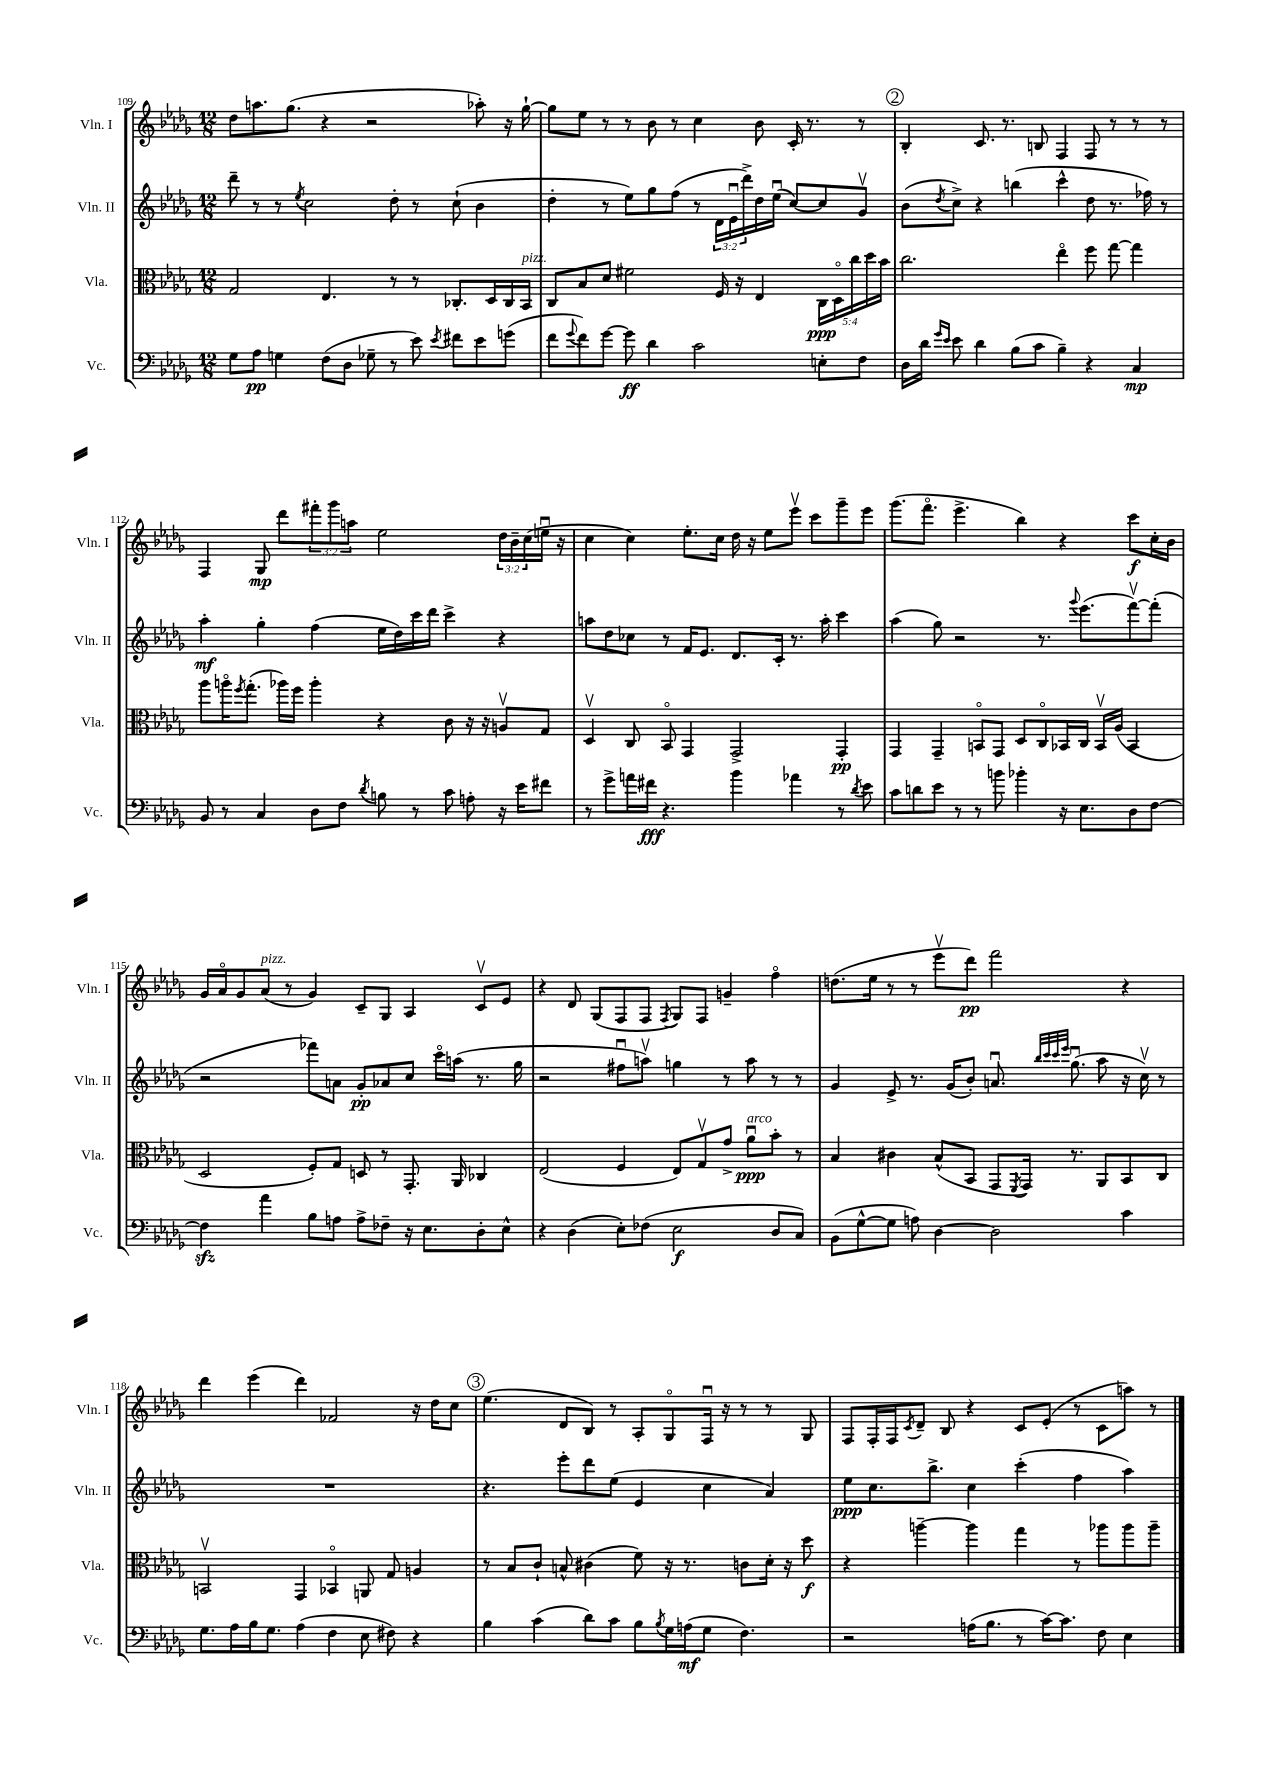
<<
\new StaffGroup <<
\new Staff = "s0" \with { instrumentName = "Vln. I" shortInstrumentName = "Vln. I" } {
    \clef treble \key des \major \numericTimeSignature \time 12/8 \override Staff.TupletNumber.text = #tuplet-number::calc-fraction-text
    des''8 a''8. ges''8.( r4 r2 aes''8-.) r16 ges''16~-! |
    ges''8 ees''8 r8 r8 bes'8 r8 c''4 bes'8 c'16-. r8. r8 |
    \mark \markup { \circle "2" } bes4-. c'8. r8. b8 f4 f8 r8 r8 r8 |
    f4 ges8\mp des'''8 \tuplet 3/2 { fis'''8-. ges'''8 a''8 } ees''2 \tuplet 3/2 { des''16 bes'16-- c''16( } e''16\downbow r16 |
    c''4 c''4) ees''8.-. c''16 des''16 r16 ees''8 ees'''8\upbow c'''8 ges'''8-- ees'''8 |
    ges'''8.( f'''8.\flageolet ees'''4.-> bes''4) r4 c'''8\f c''16-. bes'16 |
    ges'16 aes'16\flageolet ges'8 aes'8^\markup { \italic "pizz." }( r8 ges'4) c'8-- ges8 aes4 c'8\upbow ees'8 |
    r4 des'8 ges8( f8 f8 \acciaccatura { f8 } ges8) f8 g'4-- f''4\flageolet |
    d''8.( ees''16 r8 r8 ees'''8\upbow des'''8\pp) f'''2 r4 |
    des'''4 ees'''4( des'''4) fes'2 r16 des''16 c''8 |
    \mark \markup { \circle "3" } ees''4.( des'8 bes8) r8 aes8-. ges8\flageolet f16\downbow r16 r8 r8 ges8 |
    f8 f16-. f16 \acciaccatura { c'8 } des'8-- bes8 r4 c'8 ees'8-.( r8 c'8 a''8) r8 \bar "|." |
}
\new Staff = "s1" \with { instrumentName = "Vln. II" shortInstrumentName = "Vln. II" } {
    \clef treble \key des \major \numericTimeSignature \time 12/8 \override Staff.TupletNumber.text = #tuplet-number::calc-fraction-text
    des'''8-- r8 r8 \acciaccatura { ees''8 } c''2 des''8-. r8 c''8-!( bes'4 |
    des''4-. r8 ees''8) ges''8 f''8( r8 \tuplet 3/2 { des'16 ees'16\downbow des'''16->) } des''16 ees''16\downbow( c''8~) c''8 ges'8\upbow |
    \mark \markup { \circle "2" } bes'8( \acciaccatura { des''8 } c''8->) r4 b''4( c'''4-^ des''8 r8. fes''16) r8 |
    aes''4-.\mf ges''4-. f''4( ees''16 des''16) c'''16 des'''16 c'''4-> r4 |
    a''8 des''8 ces''8 r8 f'16 ees'8. des'8. c'16-. r8. a''16-. c'''4 |
    aes''4( ges''8) r2 r8. \appoggiatura { ges'''8 } ees'''8.( f'''8~\upbow) f'''8-.( |
    r2 fes'''8) a'8 ges'8-.\pp aes'8 c''8 c'''16\flageolet a''16( r8. ges''16 |
    r2 fis''8\downbow a''8\upbow) g''4 r8 a''8 r8 r8 |
    ges'4 ees'8-> r8. ges'16( bes'8-.) a'8.\downbow \grace { bes''32 c'''32 c'''32 ees'''32 } ges''8.\downbow( aes''8 r16 c''16\upbow) r8 |
    R1. |
    \mark \markup { \circle "3" } r4. ees'''8-. des'''8 ees''8( ees'4 c''4 aes'4) |
    ees''8\ppp c''8. bes''8.-> c''4 c'''4-.( f''4 aes''4) \bar "|." |
}
\new Staff = "s2" \with { instrumentName = "Vla." shortInstrumentName = "Vla." } {
    \clef alto \key des \major \numericTimeSignature \time 12/8 \override Staff.TupletNumber.text = #tuplet-number::calc-fraction-text
    ges2 ees4. r8 r8 ces8.-. des16 ces16 bes,16^\markup { \italic "pizz." } |
    c8 bes8 des'8 fis'2 f16 r16 ees4 \tuplet 5/4 { c16\ppp des16\flageolet c''16 des''16 bes'16 } |
    \mark \markup { \circle "2" } c''2. ees''4\flageolet f''8 ges''8~ ges''4 |
    aes''8 a''16\flageolet \acciaccatura { f''8 } ges''8.-.( aes''16) f''16 aes''4-. r4 c'8 r16 r16 a8\upbow ges8 |
    des4\upbow c8 bes,8\flageolet ges,4 ges,2-> ges,4-.\pp |
    ges,4 ges,4-- b,8\flageolet ges,8 des8 c8\flageolet bes,16 c16 bes,16\upbow aes16( bes,4 |
    des2 f8-.) ges8 d8 r8 ges,8.-. aes,16 ces4 |
    ees2( f4 ees8) ges8\upbow ges'8-> aes'8\downbow\ppp^\markup { \italic "arco" } bes'8-. r8 |
    bes4 cis'4 bes8-^( bes,8 ges,8 \acciaccatura { f,8 } ges,16) r8. aes,8 bes,8 c8 |
    b,2\upbow ges,4 bes,4\flageolet a,8 ges8 a4 |
    \mark \markup { \circle "3" } r8 bes8 c'8-! b8-^ cis'4( f'8) r16 r8. c'8 des'16-. r16 des''8\f |
    r4 a''4~-- a''4 ges''4 r8 aes''8 aes''8 aes''8-- \bar "|." |
}
\new Staff = "s3" \with { instrumentName = "Vc." shortInstrumentName = "Vc." } {
    \clef bass \key des \major \numericTimeSignature \time 12/8
    ges8 aes8\pp g4 f8( des8 ges8-- r8 ees'8) \acciaccatura { ees'8 } fis'8 ees'8 g'8( |
    f'8 \appoggiatura { ges'8 } f'8) ges'8~ ges'8\ff des'4 c'2 e8-. f8 |
    \mark \markup { \circle "2" } des16 des'16 \grace { ges'16 ees'16 } ees'8 des'4 bes8( c'8 bes4--) r4 c4\mp |
    bes,8 r8 c4 des8 f8 \acciaccatura { des'8 } b8 r8 c'8 a8-. r16 ees'16 fis'8 |
    r8 ges'8-> a'16 fis'16\fff r4. bes'4 aes'4 r8 \acciaccatura { des'8 } ees'8 |
    c'8 d'8 ees'8 r8 r8 b'8 bes'4-. r16 ees8. des8 f8~ |
    f4\sfz aes'4 bes8 a8 a8-> fes8-- r16 ees8. des8-. ees8-^ |
    r4 des4( ees8-.) fes8( ees2\f des8 c8) |
    bes,8( ges8~-^ ges8 a8) des4~ des2 c'4 |
    ges8. aes16 bes16 ges8. aes4( f4 ees8 fis8) r4 |
    \mark \markup { \circle "3" } bes4 c'4( des'8) c'8 bes8 \acciaccatura { bes8 } ges16 a16\mf( ges8 f4.) |
    r2 a16( bes8. r8 c'16~) c'8. f8 ees4 \bar "|." |
}
>>
>>
\layout { \context { \Score currentBarNumber = #109 } }
